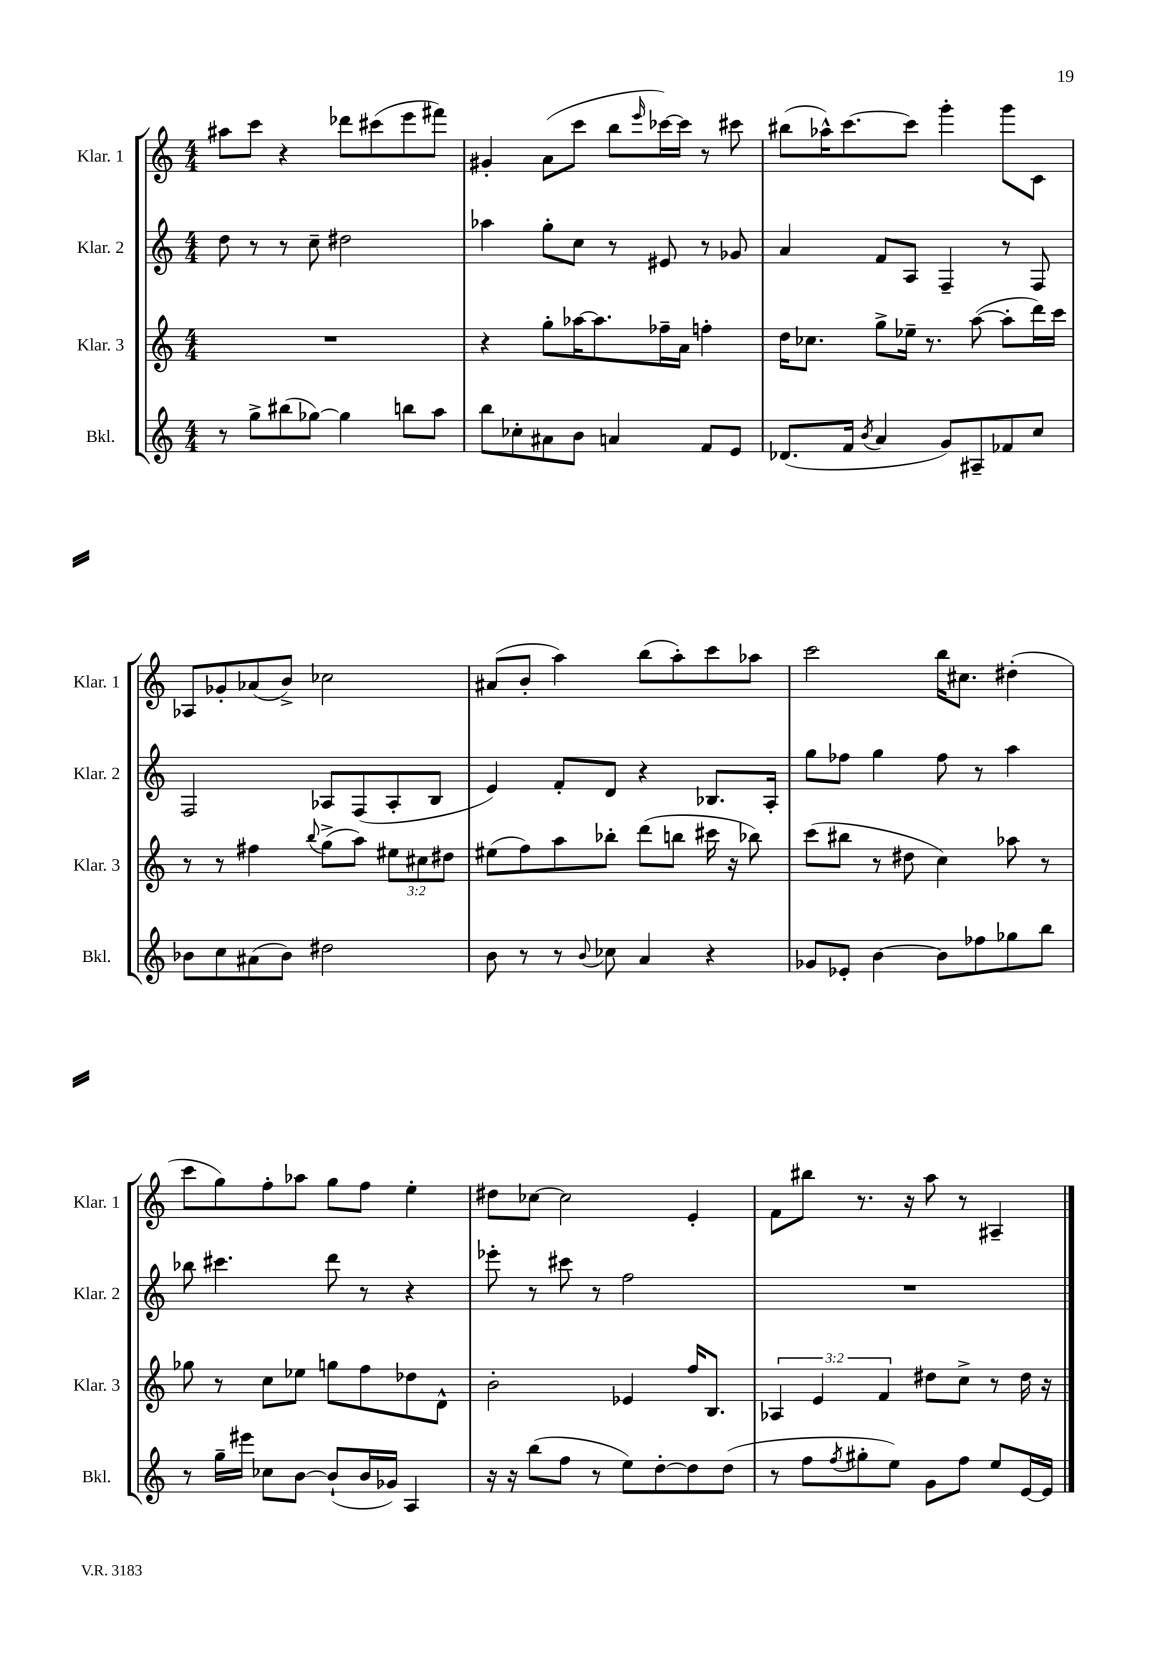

**kern	**kern	**kern	**kern
*part4	*part3	*part2	*part1
*staff4	*staff3	*staff2	*staff1
*I"Bkl.	*I"Klar. 3	*I"Klar. 2	*I"Klar. 1
*I'Bkl.	*I'Klar. 3	*I'Klar. 2	*I'Klar. 1
*clefG2	*clefG2	*clefG2	*clefG2
*k[]	*k[]	*k[]	*k[]
*M4/4	*M4/4	*M4/4	*M4/4
=57	=57	=57	=57
8r	1r	8dd\	8aa#X\L
8gg^\L	.	8r	8ccc\J
(8bb#X\	.	8r	4r
[8gg-X\J)	.	8cc~\	.
4gg-\]	.	2dd#X\	8ddd-X\L
.	.	.	(8ccc#X\
8bbn\L	.	.	8eee\
8aa\J	.	.	8fff#X\J)
=58	=58	=58	=58
8bb\L	4r	4aa-X\	4g#X'/
8cc-X'\	.	.	.
8a#X\	8gg'\L	8gg'\L	(8a\L
8b\J	[16aa-X\K	8cc\J	8ccc\J
.	8.aa-\]	.	.
4an/	.	8r	8bb\L
.	.	.	16qqeee/
.	16ff-X~\L	8e#X/	[16ccc-X\L)
.	16a\JJ	.	16ccc-\JJ]
8f/L	4ffn'\	8r	8r
8e/J	.	8g-X/	8ccc#X\
=59	=59	=59	=59
(8.d-X/L	16dd\KL	4a/	(8bb#X\L
.	8.cc-X\J	.	.
.	.	.	16aa-X^^\K)
16f/Jk	.	.	[8.ccc\
8qb/	.	.	.
4a/	8gg^\L	8f/L	.
.	16ee-X~\Jk	8A/J	8ccc\J]
.	8.r	.	.
8g/L)	.	4F~/	4ggg'\
8A#X~/	([8aa\	.	.
8f-X/	8aa'\L]	8r	8ggg\L
8cc/J	16ddd\L)	8F/	8c\J
.	16ccc\JJ	.	.
!!LO:LB:g=z
=60	=60	=60	=60
8b-X\L	8r	2F/	8A-X/L
8cc\	8r	.	8g-X'/
(8a#X\	4ff#X\	.	(8a-X/
8b-\J)	.	.	8b^/J)
.	8qqbb/	.	.
2dd#X\	(8gg^\L	8A-X/L	2cc-X\
.	8aa\J)	(8F/	.
.	12ee#X\L	8A-'/	.
.	12cc#X\	.	.
.	.	8B/J	.
.	12dd#X\J	.	.
=61	=61	=61	=61
8b\	(8ee#X\L	4e/)	(8a#X/L
8r	8ff\)	.	8b'/J
8r	8aa\	8f'/L	4aa\)
8qqb/	.	.	.
8cc-X\	8bb-X'\J	8d/J	.
4a/	(8ddd\L	4r	(8bb\L
.	8bbn\J	.	8aa'\)
4r	16ccc#X\	8.B-X/L	8ccc\
.	16r	.	.
.	8bb-X\)	.	8aa-X\J
.	.	16A'/Jk	.
=62	=62	=62	=62
8g-X/L	(8ccc\L	8gg\L	2ccc\
8e-X'/J	8bb#X\J	8ff-X\J	.
[4b\	8r	4gg\	.
.	8dd#X\	.	.
8b\L]	4cc\)	8ff-\	16bb\KL
.	.	.	8.cc#X\J
8ff-X\	.	8r	.
8gg-X\	8aa-X\	4aa\	(4dd#X'\
8bb\J	8r	.	.
!!LO:LB:g=z
=63	=63	=63	=63
8r	8gg-X\	8bb-X\	8ccc\L
16gg~\LL	8r	4.ccc#X\	8gg\)
16eee#X\JJ	.	.	.
8cc-X\L	8cc\L	.	8ff'\
[8b\J	8ee-X\J	.	8aa-X\J
(8b`/L]	8ggn\L	8ddd\	8gg\L
16b/L	8ff\	8r	8ff\J
16g-X/JJ)	.	.	.
4A/	8dd-X\	4r	4ee'\
.	8d^^\J	.	.
=64	=64	=64	=64
16r	2b'\	8eee-X'\	8dd#X\L
16r	.	.	.
(8bb\L	.	8r	[8cc-X\J
8ff\J	.	8ccc#X\	2cc-\]
8r	.	8r	.
8ee\L)	4e-X/	2ff\	.
[8dd'\	.	.	.
8dd\]	16ff/KL	.	4e'/
.	8.B/J	.	.
(8dd\J	.	.	.
=65	=65	=65	=65
8r	6A-X/	1r	8f\L
8ff\L	.	.	8bb#X\J
.	6e/	.	.
8qff/	.	.	.
8gg#X'\	.	.	8.r
.	6f/	.	.
8ee\J)	.	.	.
.	.	.	16r
8g\L	8dd#X\L	.	8aa\
8ff\J	8cc^\J	.	8r
8ee/L	8r	.	4A#X~/
[16e/L	16dd#\	.	.
16e/JJ]	16r	.	.
==	==	==	==
*-	*-	*-	*-
